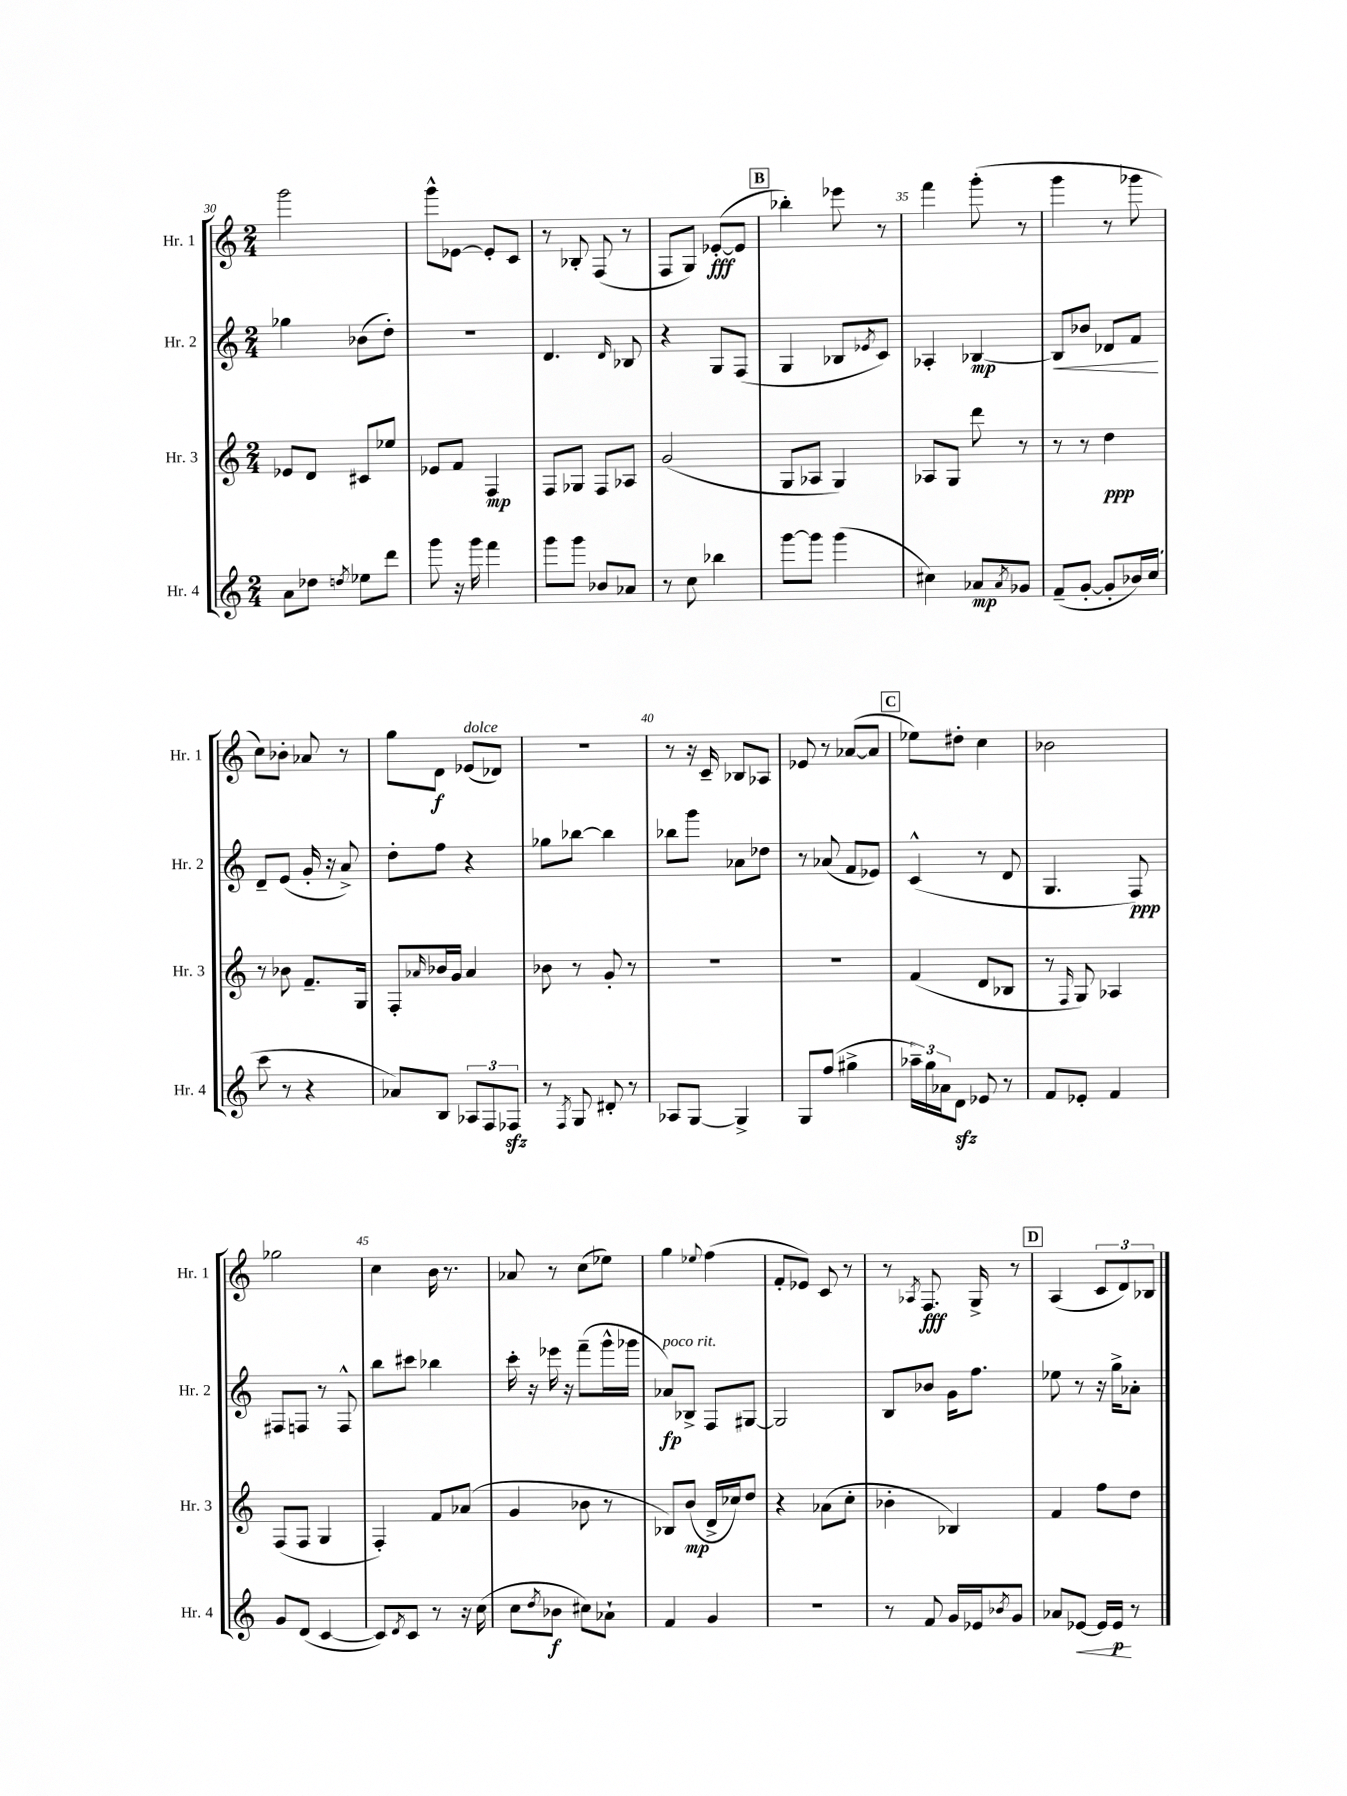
<<
\new StaffGroup <<
\new Staff = "s0" \with { instrumentName = "Hr. 1" shortInstrumentName = "Hr. 1" } {
    \clef treble \key c \major \numericTimeSignature \time 2/4
    g'''2 |
    g'''8-^ ees'8~ ees'8-. c'8 |
    r8 bes8-. f8( r8 |
    f8 g8) ees'8~-.\fff( ees'8 |
    \mark \markup { \box "B" } bes''4-.) ees'''8 r8 |
    f'''4 g'''8-.( r8 |
    g'''4 r8 ges'''8 |
    c''8) bes'8-. aes'8 r8 |
    g''8 d'8\f ees'8^\markup { \italic "dolce" }( des'8) |
    r2 |
    r8 r16 c'16-- bes8 aes8 |
    ees'8 r8 aes'8~( aes'8 |
    \mark \markup { \box "C" } ees''8) dis''8-. c''4 |
    bes'2 |
    ges''2 |
    c''4 b'16 r8. |
    aes'8 r8 c''8( ees''8) |
    g''4 \appoggiatura { ees''8 } f''4( |
    f'8-. ees'8) c'8 r8 |
    r8 \acciaccatura { aes8 } f8.\fff g16-> r8 |
    \mark \markup { \box "D" } a4( \tuplet 3/2 { c'8 d'8) bes8 } \bar "|." |
}
\new Staff = "s1" \with { instrumentName = "Hr. 2" shortInstrumentName = "Hr. 2" } {
    \clef treble \key c \major \numericTimeSignature \time 2/4
    ges''4 bes'8( d''8-.) |
    R2 |
    d'4. \grace { d'16 } bes8 |
    r4 g8 f8( |
    \mark \markup { \box "B" } g4 bes8 \acciaccatura { ees'8 } c'8) |
    aes4-. bes4~\mp |
    bes8\< bes'8 des'8 f'8\! |
    d'8-- e'8( g'16-. r16 a'8->) |
    d''8-. f''8 r4 |
    ges''8 bes''8~ bes''4 |
    bes''8 g'''8 aes'8 des''8 |
    r8 aes'8( f'8 ees'8) |
    \mark \markup { \box "C" } c'4-^( r8 d'8 |
    g4. f8\ppp) |
    fis8 f8 r8 f8-^ |
    b''8 cis'''8 bes''4 |
    c'''16-. r16 ees'''16 r16 f'''8--( g'''16-^ ges'''16 |
    aes'8\fp^\markup { \italic "poco rit." }) bes8-> f8 gis8~ |
    gis2 |
    b8 bes'8 g'16 f''8. |
    \mark \markup { \box "D" } ees''8 r8 r16 g''16-> aes'8-. \bar "|." |
}
\new Staff = "s2" \with { instrumentName = "Hr. 3" shortInstrumentName = "Hr. 3" } {
    \clef treble \key c \major \numericTimeSignature \time 2/4
    ees'8 d'8 cis'8 ees''8 |
    ees'8 f'8 f4\mp |
    f8 ges8 f8 aes8 |
    g'2( |
    \mark \markup { \box "B" } g8 aes8 g4) |
    aes8 g8 d'''8 r8 |
    r8 r8 d''4\ppp |
    r8 bes'8 f'8.-- g16 |
    f8-. \grace { aes'16 } bes'16 g'16 aes'4 |
    bes'8 r8 g'8-. r8 |
    R2 |
    r2 |
    \mark \markup { \box "C" } f'4( d'8 bes8 |
    r8 \grace { f16 } g8) aes4 |
    f8( f8 g4 |
    f4-.) f'8 aes'8( |
    g'4 bes'8 r8 |
    bes8) b'8\mp( d'16-> ces''16) d''8 |
    r4 aes'8( c''8-. |
    bes'4-. bes4) |
    \mark \markup { \box "D" } f'4 f''8 d''8 \bar "|." |
}
\new Staff = "s3" \with { instrumentName = "Hr. 4" shortInstrumentName = "Hr. 4" } {
    \clef treble \key c \major \numericTimeSignature \time 2/4
    a'8 des''8 \acciaccatura { d''8 } ees''8 d'''8 |
    g'''8 r16 g'''16 f'''4 |
    g'''8 g'''8 bes'8 aes'8 |
    r8 c''8 bes''4 |
    \mark \markup { \box "B" } g'''8~ g'''8 g'''4( |
    cis''4) aes'8\mp \acciaccatura { aes'8 } ges'8 |
    f'8--( g'8~-. g'8-. bes'16) c''16( |
    c'''8 r8 r4 |
    aes'8) b8 \tuplet 3/2 { aes8 f8 fes8\sfz } |
    r8 \acciaccatura { f8 } g8 dis'8-. r8 |
    aes8 g8~ g4-> |
    g8 f''8( gis''4-> |
    \mark \markup { \box "C" } \tuplet 3/2 { aes''16--) g''16 aes'16 } d'8\sfz ees'8 r8 |
    f'8 ees'8-. f'4 |
    g'8 d'8( c'4~ |
    c'8) \acciaccatura { d'8 } c'8 r8 r16 c''16( |
    c''8 \acciaccatura { d''8 } bes'8\f cis''8) aes'8-! |
    f'4 g'4 |
    r2 |
    r8 f'8 g'16 ees'16 \acciaccatura { bes'8 } g'8 |
    \mark \markup { \box "D" } aes'8 ees'8~\< ees'16 ees'16\p\! r8 \bar "|." |
}
>>
>>
\layout { \context { \Score currentBarNumber = #30 \override BarNumber.break-visibility = ##(#f #t #t) barNumberVisibility = #(every-nth-bar-number-visible 5) } }
